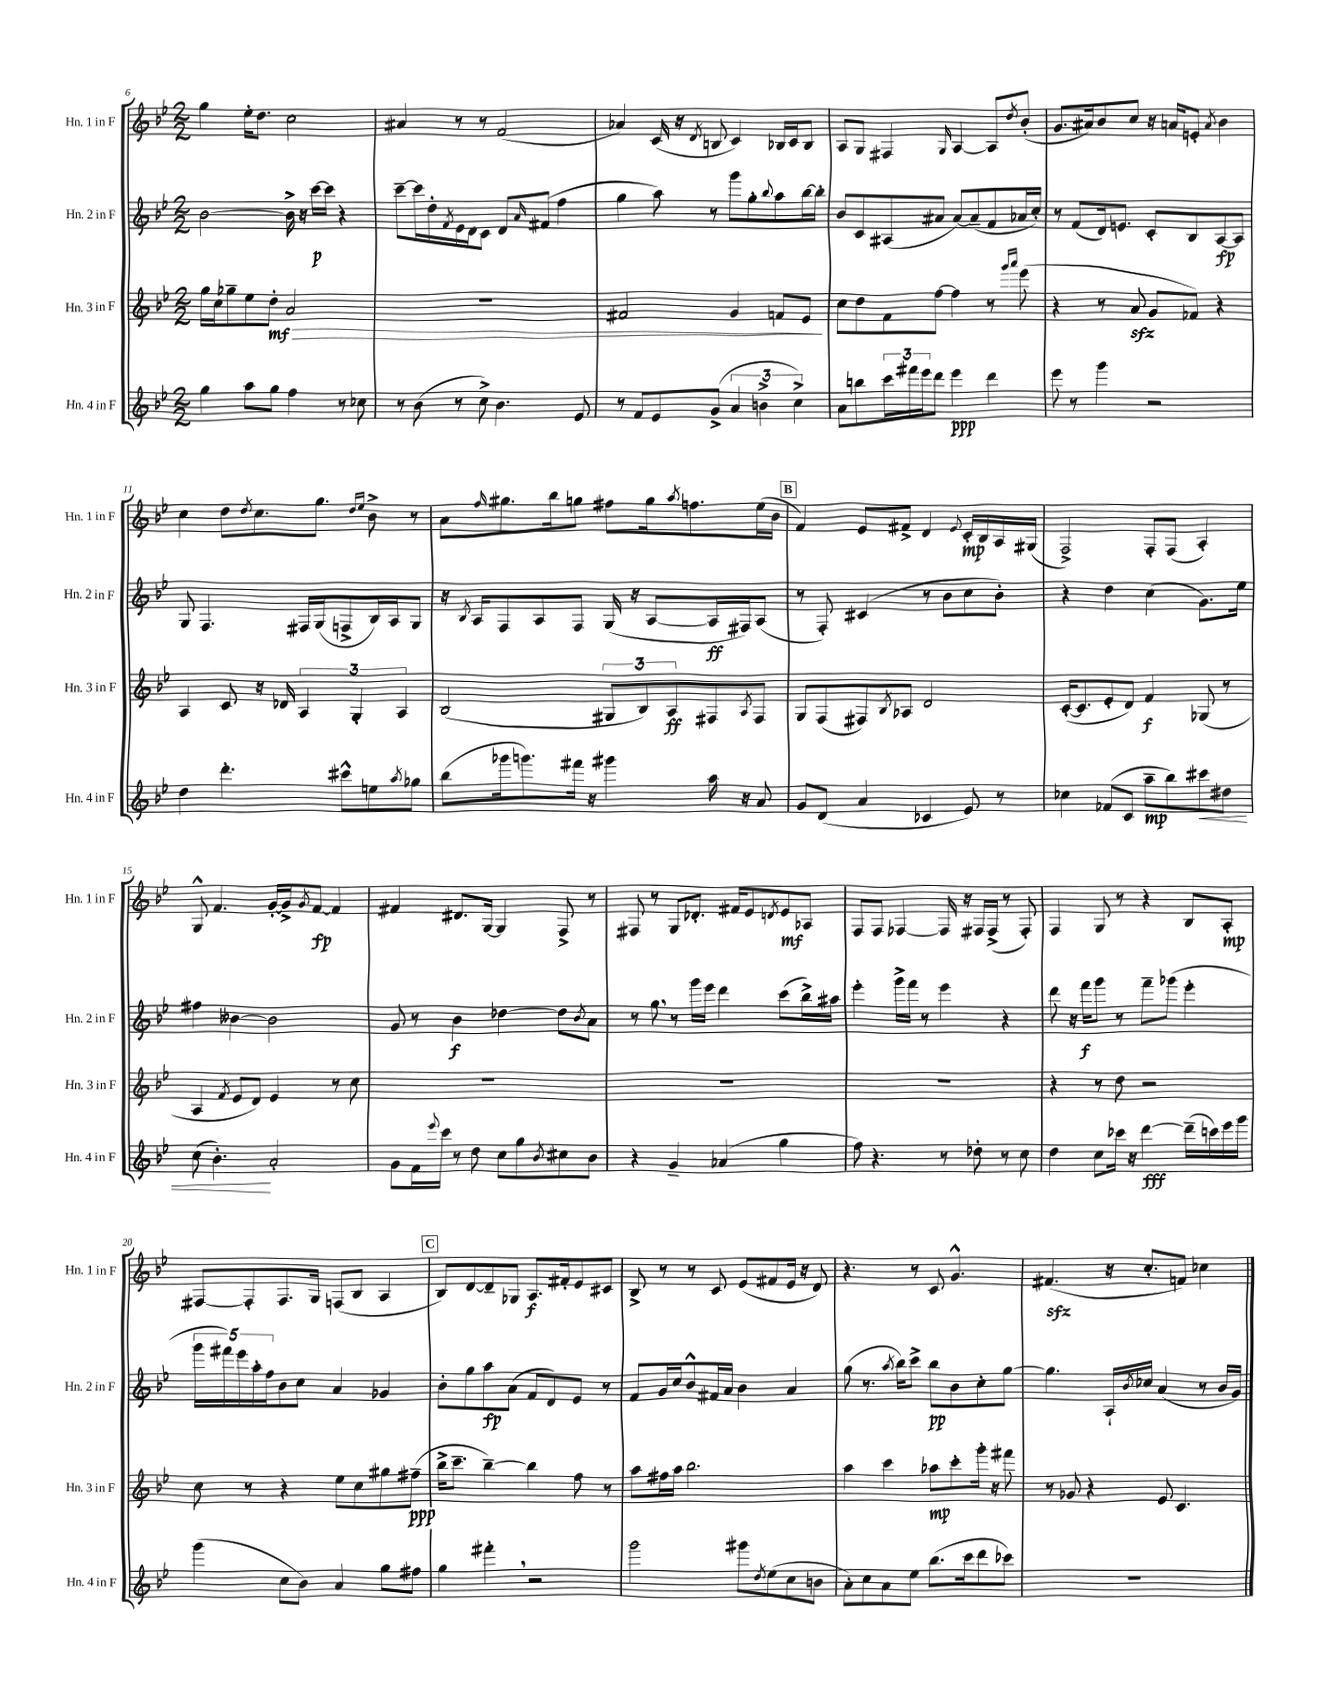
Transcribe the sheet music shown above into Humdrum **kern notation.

**kern	**dynam	**kern	**dynam	**kern	**dynam	**kern	**dynam
*part4	*part4	*part3	*part3	*part2	*part2	*part1	*part1
*staff4	*staff4	*staff3	*staff3	*staff2	*staff2	*staff1	*staff1
*I"Hn. 4 in F	*	*I"Hn. 3 in F	*	*I"Hn. 2 in F	*	*I"Hn. 1 in F	*
*I'Hn. 4 in F	*	*I'Hn. 3 in F	*	*I'Hn. 2 in F	*	*I'Hn. 1 in F	*
*clefG2	*	*clefG2	*	*clefG2	*	*clefG2	*
*k[b-e-]	*	*k[b-e-]	*	*k[b-e-]	*	*k[b-e-]	*
*M2/2	*	*M2/2	*	*M2/2	*	*M2/2	*
=6	=6	=6	=6	=6	=6	=6	=6
4gg\	.	16gg\LL	.	[2b-\	.	4gg\	.
.	.	16cc\J	.	.	.	.	.
.	.	8gg-X~\	.	.	.	.	.
8aa\L	.	8ee-\	.	.	.	16ee-'\KL	.
.	.	.	.	.	.	8.dd\J	.
!	!	!	!LO:HP:b	!	!	!	!
8gg\J	.	8dd'\J	> mf	.	.	.	.
4ff\	.	2a/	.	16b-^\]	.	2cc\	.
.	.	.	.	16r	.	.	.
.	.	.	.	[16ccc\LL	p	.	.
.	.	.	.	16ccc\JJ]	.	.	.
8r	.	.	.	4r	.	.	.
8cc-X\	.	.	.	.	.	.	.
=7	=7	=7	=7	=7	=7	=7	=7
8r	.	1r	.	[8ccc~\L	.	4a#X/	.
(8b-\	.	.	.	16ccc\L]	.	.	.
.	.	.	.	16dd'\	.	.	.
.	.	.	.	8qf/	.	.	.
8r	.	.	.	16e-\	.	8r	.
.	.	.	.	16d\J	.	.	.
8cc^\)	.	.	.	8c\J	.	8r	.
4.b-\	.	.	.	8d/L	.	(2f/	.
.	.	.	.	16qqa/	.	.	.
.	.	.	.	(8f#X/J	.	.	.
.	.	.	.	4ff\	.	.	.
8e-/	.	.	.	.	.	.	.
=8	=8	=8	=8	=8	=8	=8	=8
8r	.	2f#X/	.	4gg\	.	4a-X/)	.
8f/L	.	.	.	.	.	.	.
8e-/	.	.	.	8aa\)	.	(16c/	.
.	.	.	.	.	.	16r	.
.	.	.	.	.	.	8qd/	.
(8g^/J	.	.	.	8r	.	8Bn/	.
6a/	.	4g/	.	8ggg\L	.	4c/)	.
.	.	.	.	8gg'\	.	.	.
6bn^\	.	.	.	.	.	.	.
.	.	.	.	8qqbb-/	.	.	.
.	.	8fn/L	.	8aa\	.	16B-X/LL	.
.	.	.	.	.	.	16c/J	.
6cc^\)	.	.	.	.	.	.	.
.	.	8e-/J	.	[16bb-\L	.	8B-/J	.
.	.	.	.	16bb-'\JJ]	.	.	.
.	.	.	]	.	.	.	.
=9	=9	=9	=9	=9	=9	=9	=9
8a\L	.	8cc\L	.	8b-/L	.	8A/L	.
8bbn\	.	8dd\	.	8c/	.	8G/J	.
24ccc\L	.	8f\	.	(8A#X/	.	4F#X/	.
24fff#X\	.	.	.	.	.	.	.
24eee-\J	.	.	.	.	.	.	.
8ddd\J	.	[8ff\J	.	8a#X/J	.	.	.
.	.	.	.	.	.	16qqG/	.
4eee-\	ppp	4ff\]	.	[8a#/L)	.	[4A/	.
.	.	.	.	(8a#~/]	.	.	.
4ddd\	.	8r	.	8f/	.	8A/L]	.
.	.	16qqggg/LL	.	.	.	.	.
.	.	16qqaaa/JJ	.	.	.	8qdd/	.
.	.	(8eee-\	.	16a-X/L	.	(8b-'/J	.
.	.	.	.	16cc'/JJ)	.	.	.
=10	=10	=10	=10	=10	=10	=10	=10
8eee-\	.	4r	.	8r	.	8.g/L	.
8r	.	.	.	(8f/L	.	.	.
.	.	.	.	.	.	16a#X/k)	.
4ggg\	.	8r	.	16d/k)	.	8b-/	.
.	.	.	.	8.en/J	.	.	.
.	.	8azz/	.	.	.	8cc/J	.
2r	.	8g/L	.	8c'/L	.	16r	.
.	.	.	.	.	.	16an/KL	.
.	.	8f-X/J)	.	8B-/	.	8en'/J	.
.	.	.	.	.	.	8qa/	.
.	.	4r	.	[8A/	fp	4b-\	.
.	.	.	.	8A/J]	.	.	.
!!LO:LB:g=z
=11	=11	=11	=11	=11	=11	=11	=11
4dd\	.	4A/	.	8G/	.	4cc\	.
.	.	.	.	4.F/	.	.	.
4.ddd'\	.	8c/	.	.	.	8dd\L	.
.	.	.	.	.	.	8qdd/	.
.	.	16r	.	.	.	8.cc\	.
.	.	16d-X/	.	.	.	.	.
.	.	6A/	.	16F#X/LL	.	.	.
.	.	.	.	(16G/J	.	8.gg\J	.
8ccc#X^^\L	.	.	.	8Fn^/	.	.	.
.	.	6G'/	.	.	.	.	.
.	.	.	.	.	.	16qqdd/LL	.
.	.	.	.	.	.	16qqee-/JJ	.
8een\	.	.	.	16B-/L)	.	8b-^\	.
.	.	.	.	16A/J	.	.	.
.	.	6A/	.	.	.	.	.
8qaa/	.	.	.	.	.	.	.
8gg-X\J	.	.	.	8G/J	.	8r	.
=12	=12	=12	=12	=12	=12	=12	=12
(8bb-\L	.	(2B-/	.	16r	.	8a\L	.
.	.	.	.	8qB-/	.	.	.
.	.	.	.	16A/KL	.	.	.
.	.	.	.	.	.	16qqff/	.
16ggg-X\k	.	.	.	8F/	.	8.gg#X\	.
8.gggn\)	.	.	.	.	.	.	.
.	.	.	.	8A/	.	.	.
.	.	.	.	.	.	16bb-\k	.
16fff#X\Jk	.	.	.	8F/J	.	8ggn\J	.
16r	.	.	.	.	.	.	.
4ggg#X\	.	12G#X/L	.	(16G/	.	8ff#X\L	.
.	.	.	.	16r	.	.	.
.	.	12B-/)	.	.	.	.	.
.	.	.	.	[8A/L	.	16gg\k	.
.	.	12A/	ff	.	.	.	.
.	.	.	.	.	.	8qaa/	.
.	.	.	.	.	.	8.ffn\	.
16aa\	.	8F#X/	.	16A/L]	ff	.	.
16r	.	.	.	16F#X/J)	.	.	.
.	.	8qA/	.	.	.	.	.
8a/	.	8F#/J	.	(8A/J	.	(16ee-\L	.
.	.	.	.	.	.	16b-\JJ	.
!!LO:REH:place=s1:t=B
=13	=13	=13	=13	=13	=13	=13	=13
8g/L	.	8G/L	.	8r	.	4f/)	.
(8d/J	.	(8F/	.	8F'/)	.	.	.
4a/	.	8F#X/)	.	(4c#X/	.	8e-/L	.
.	.	8qB-/	.	.	.	.	.
.	.	8A-X/J	.	.	.	8f#X^/J	.
4c-X/	.	2d/	.	8r	.	4d/	.
.	.	.	.	8b-\L	.	.	.
.	.	.	.	.	.	8qqe-/	.
8e-/)	.	.	.	8cc\	.	16c'/LL	mp
.	.	.	.	.	.	16B-/	.
8r	.	.	.	8b-'\J)	.	16A/	.
.	.	.	.	.	.	(16G#X/JJ	.
=14	=14	=14	=14	=14	=14	=14	=14
4cc-X\	.	([16c'/KL	.	4r	.	2F^/)	.
.	.	8.c/]	.	.	.	.	.
(8f-X/L	.	8e-'/	.	4dd\	.	.	.
8c/J	.	8d/J)	.	.	.	.	.
8aa~\L	mp	4f/	f	(4cc\	.	8F'/L	.
8bb-\)	.	.	.	.	.	(8F/J	.
!	!LO:HP:b	!	!	!	!	!	!
8ccc#X\	<	(8G-X/	.	8.g\L)	.	4A'/)	.
8dd#X\J	.	8r	.	.	.	.	.
.	.	.	.	16ee-\Jk	.	.	.
!!LO:LB:g=z
=15	=15	=15	=15	=15	=15	=15	=15
(8cc\	.	4A/	.	4ff#X\	.	8G^^/	.
4.b-'\)	.	.	.	.	.	4.f/	.
.	.	8qf/	.	.	.	.	.
.	.	8e-/L	.	[4b--X\	.	.	.
.	.	8d/J)	.	.	.	.	.
2a'/	[	4e-/	.	2b--\]	.	[16g'/LL	.
.	.	.	.	.	.	16g^/J]	.
.	.	.	.	.	.	8qg/	.
.	.	.	.	.	.	[8f/J	fp
.	.	8r	.	.	.	4f/]	.
.	.	8cc\	.	.	.	.	.
=16	=16	=16	=16	=16	=16	=16	=16
8g\L	.	1r	.	8g/	.	4f#X/	.
16f\L	.	.	.	8r	.	.	.
8qqeee-/	.	.	.	.	.	.	.
16ccc\JJ	.	.	.	.	.	.	.
8r	.	.	.	4b-\	f	8.d#X/L	.
8dd\	.	.	.	.	.	.	.
.	.	.	.	.	.	[16G/Jk	.
8cc\L	.	.	.	[4dd-X\	.	4G/]	.
8gg\	.	.	.	.	.	.	.
8qb-/	.	.	.	.	.	.	.
8cc#X\	.	.	.	8dd-\L]	.	8F^/	.
.	.	.	.	8qb-/	.	.	.
8b-\J	.	.	.	8a\J	.	8r	.
=17	=17	=17	=17	=17	=17	=17	=17
4r	.	1r	.	8r	.	8F#X/	.
.	.	.	.	8gg,\	.	8r	.
4g~/	.	.	.	8r	.	8G/L	.
.	.	.	.	16ggg\LL	.	8.d-X'/J	.
.	.	.	.	16eee-\JJ	.	.	.
(4a-X/	.	.	.	4ddd\	.	.	.
.	.	.	.	.	.	16f#X/KL	.
.	.	.	.	.	.	8e-/	.
.	.	.	.	.	.	8qdn/	.
4gg\	.	.	.	(8ccc\L	.	8e-/	mf
.	.	.	.	16bb-^\L)	.	8A-X/J	.
.	.	.	.	16aa#X\JJ	.	.	.
=18	=18	=18	=18	=18	=18	=18	=18
8ff\)	.	1r	.	4eee-'\	.	8F/L	.
4.r	.	.	.	.	.	8F/J	.
.	.	.	.	16ggg^\LL	.	[4F-X/	.
.	.	.	.	16fff\JJ	.	.	.
.	.	.	.	8r	.	.	.
8r	.	.	.	4eee-\	.	16F-/]	.
.	.	.	.	.	.	16r	.
8dd-X'\	.	.	.	.	.	16F#X/LL	.
.	.	.	.	.	.	(16F#^/JJ	.
8r	.	.	.	4r	.	8r	.
8cc\	.	.	.	.	.	8F#'/)	.
=19	=19	=19	=19	=19	=19	=19	=19
4dd\	.	4r	.	8ddd\	.	4F/	.
.	.	.	.	16r	.	.	.
.	.	.	.	16fff\KL	f	.	.
8cc\L	.	8r	.	8ggg\J	.	8G/	.
16ccc-X\Jk	.	8dd\	.	8r	.	8r	.
16r	.	.	.	.	.	.	.
[4ddd\	fff	2r	.	8fff~\L	.	4r	.
.	.	.	.	(8ggg-X\J	.	.	.
(16ddd~\LL]	.	.	.	4eee-'\	.	8B-/L	.
16cccn\)	.	.	.	.	.	.	.
16eee-\	.	.	.	.	.	8A'/J	mp
16ggg\JJ	.	.	.	.	.	.	.
!!LO:LB:g=z
=20	=20	=20	=20	=20	=20	=20	=20
(4ggg\	.	8cc\	.	20ggg\LL	.	[8F#X/L	.
.	.	.	.	20fff#X\)	.	.	.
.	.	.	.	20eee-\	.	.	.
.	.	8r	.	.	.	8F#'/]	.
.	.	.	.	20aa'\	.	.	.
.	.	.	.	20ff\J	.	.	.
8cc\L	.	4r	.	8b-\	.	8.F#/	.
8b-\J)	.	.	.	8cc\J	.	.	.
.	.	.	.	.	.	16G/Jk	.
4a/	.	8ee-\L	.	4a/	.	(8Fn/L	.
.	.	8cc\	.	.	.	8B-/J	.
8gg\L	.	8gg#X\	.	4g-X/	.	4A/	.
8ff#X\J	.	(8ff#X~\J	ppp	.	.	.	.
!!LO:REH:place=s1:t=C
=21	=21	=21	=21	=21	=21	=21	=21
4gg\	.	16bb-^\KL	.	8b-'\L	.	8B-/L)	.
.	.	8.ccc~\J	.	.	.	.	.
.	.	.	.	8gg\	.	[8d/	.
4fff#X',\	.	[4bb-~\)	.	8aa\	fp	8d~/]	.
.	.	.	.	(8a\J	.	8G-X/J	.
2r	.	4bb-\]	.	8f/L	.	8.A/L	f
.	.	.	.	8d/)	.	.	.
.	.	.	.	.	.	16f#X'/k	.
.	.	8ff\	.	8e-/J	.	8e-/	.
.	.	8r	.	8r	.	8c#X/J	.
=22	=22	=22	=22	=22	=22	=22	=22
2ggg\	.	8aa\L	.	8f/L	.	8B-^/	.
.	.	16ff#X\L	.	16g/L	.	8r	.
.	.	16aa\JJ	.	16cc/J	.	.	.
.	.	2.bb-\	.	8b-^^/	.	8r	.
.	.	.	.	16f#X/L	.	8c/	.
.	.	.	.	16a/JJ	.	.	.
8ggg#X\L	.	.	.	4b-\	.	(8e-/L	.
8qdd/	.	.	.	.	.	.	.
(8ee-\	.	.	.	.	.	8f#X/	.
8cc\	.	.	.	4a/	.	16e-/Jk	.
.	.	.	.	.	.	16r	.
8bn\J	.	.	.	.	.	8d/)	.
=23	=23	=23	=23	=23	=23	=23	=23
8a'\L)	.	4aa\	.	(8gg\	.	4.r	.
8cc\	.	.	.	8.r	.	.	.
8a\	.	4ccc\	.	.	.	.	.
.	.	.	.	8qaa/	.	.	.
.	.	.	.	16bb-\KL)	.	.	.
8ee-\J	.	.	.	8ccc^\J	.	8r	.
(8.bb-\L	.	8aa-X\L	mp	8bb-\L	pp	8c/	.
.	.	8ccc'\	.	8b-\	.	4.g^^/	.
16ccc\k	.	.	.	.	.	.	.
8ddd\	.	16ggg'\Jk	.	8cc'\	.	.	.
.	.	16r	.	.	.	.	.
8ccc-X\J)	.	8fff#X\	.	[8gg\J	.	.	.
=24	=24	=24	=24	=24	=24	=24	=24
1r	.	8r	.	4.gg\]	.	(4.f#Xzz/	.
.	.	8g-X/	.	.	.	.	.
.	.	4r	.	.	.	.	.
.	.	.	.	16A`/LL	.	16r	.
.	.	.	.	8qb-/	.	.	.
.	.	.	.	16cc-X/JJ	.	8.cc'/L	.
.	.	8e-/	.	(4a/	.	.	.
.	.	4.c/	.	.	.	8fn/J)	.
.	.	.	.	8r	.	4cc-X\	.
.	.	.	.	16b-/LL	.	.	.
.	.	.	.	16g/JJ)	.	.	.
==	==	==	==	==	==	==	==
*-	*-	*-	*-	*-	*-	*-	*-
